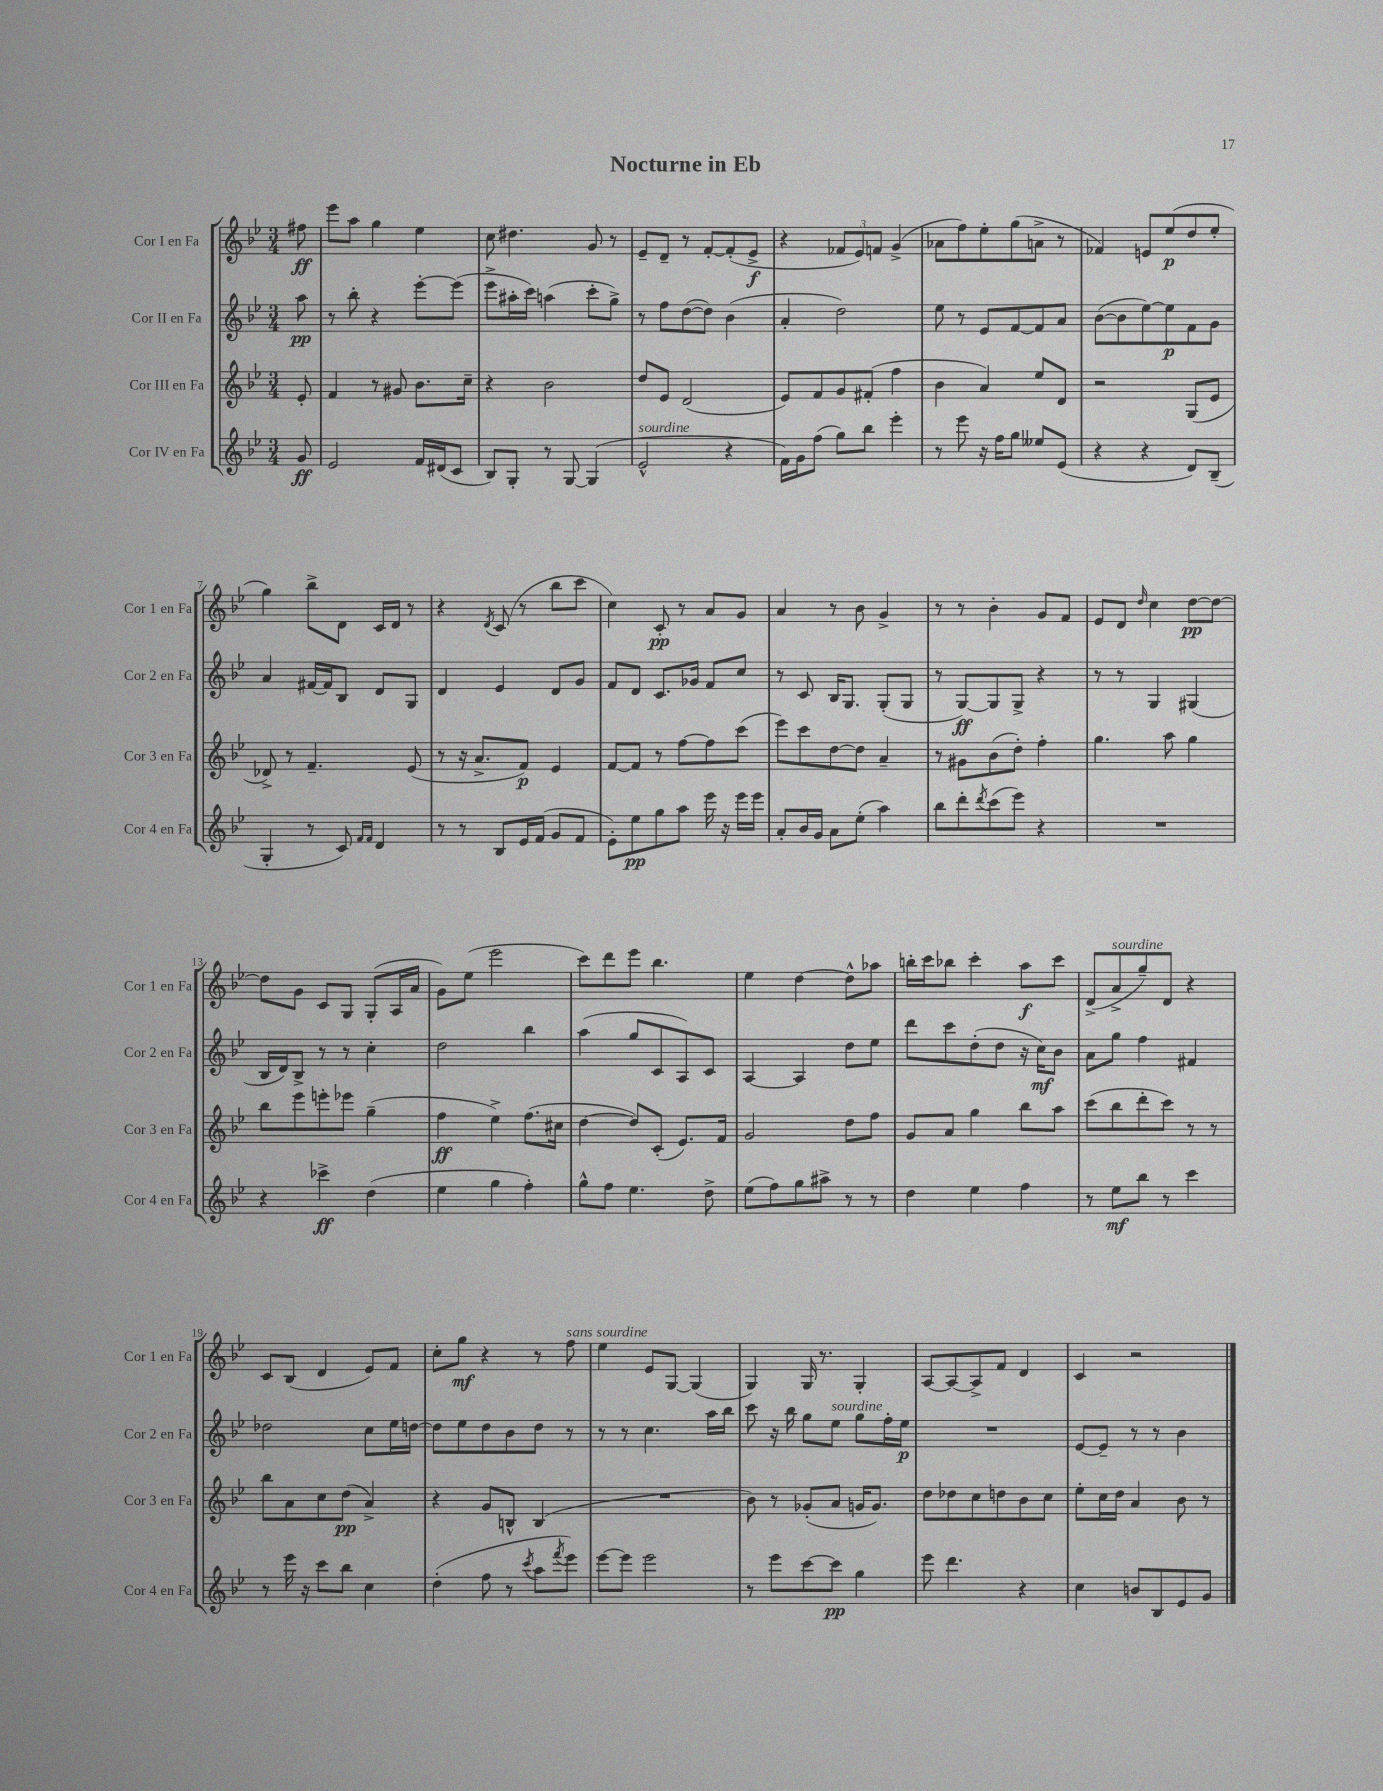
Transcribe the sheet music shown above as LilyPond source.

\header { title = "Nocturne in Eb" }
<<
\new StaffGroup <<
\new Staff = "s0" \with { instrumentName = "Cor I en Fa" shortInstrumentName = "Cor 1 en Fa" } {
    \clef treble \key bes \major \numericTimeSignature \time 3/4 \partial 8
    fis''8\ff |
    ees'''8 a''8 g''4 ees''4 |
    c''8 dis''4. g'8 r8 |
    ees'8-- d'8-- r8 f'8~-. f'8-.( ees'8->\f |
    r4 \tuplet 3/2 { fes'8 ees'8) f'8 } g'4->( |
    aes'8 f''8) ees''8-. g''8( a'8-> r8 |
    fes'4) e'8 ees''8\p( d''8 ees''8-. |
    g''4) bes''8-> d'8 c'16 d'16 r8 |
    r4 \acciaccatura { d'8 } c'8( r8 bes''8 c'''8 |
    c''4) c'8-.\pp r8 a'8 g'8 |
    a'4 r8 bes'8 g'4-> |
    r8 r8 bes'4-. g'8 f'8 |
    ees'8 d'8 \grace { d''16 } c''4 d''8~\pp d''8~ |
    d''8 g'8 c'8 g8 g8-.( a16 a'16 |
    g'8) ees''8( ees'''2 |
    c'''8) d'''8 ees'''8 bes''4. |
    ees''4 d''4~ d''8-^ aes''8 |
    b''16-. c'''16 bes''8 c'''4-. a''8\f c'''8 |
    d'8->( a'8->^\markup { \italic "sourdine" } g''8--) d'8 r4 |
    c'8 bes8( d'4 ees'8) f'8 |
    c''8-. g''8\mf r4 r8 f''8^\markup { \italic "sans sourdine" } |
    ees''4 ees'8 g8~ g4( |
    g4) g16 r8. g4-. |
    a8~ a8~ a8-> f'8 d'4 |
    c'4 r2 \bar "|." |
}
\new Staff = "s1" \with { instrumentName = "Cor II en Fa" shortInstrumentName = "Cor 2 en Fa" } {
    \clef treble \key bes \major \numericTimeSignature \time 3/4 \partial 8
    a''8\pp |
    r8 bes''8-. r4 ees'''8~-. ees'''8( |
    ees'''8-> ais''16-. c'''16) a''4( c'''8-. g''8->) |
    r8 f''8 d''8~( d''8) bes'4( |
    a'4-. d''2) |
    ees''8 r8 ees'8 f'8~ f'8 a'8 |
    bes'8~( bes'8 ees''8~) ees''8\p f'8 g'8 |
    a'4 fis'16~ fis'16 bes8 d'8 g8 |
    d'4 ees'4 d'8 g'8 |
    f'8 d'8 c'8. ges'16 f'8 c''8 |
    r8 c'8 bes16 g8. g8-.( g8 |
    r8 g8~\ff) g8 g8-> r4 |
    r8 r8 g4 gis4( |
    bes16 d'16) bes8-> r8 r8 c''4-. |
    d''2 bes''4 |
    a''4( g''8 c'8 a8) c'8 |
    a4~ a4 d''8 ees''8 |
    d'''8 c'''8 d''8-.( d''8 r16 c''16\mf) bes'8 |
    a'8 g''8 f''4 fis'4 |
    des''2 c''8 ees''16 d''16~ |
    d''8 ees''8 d''8 bes'8 d''8 r8 |
    r8 r8 c''4. a''16 bes''16 |
    c'''8 r16 bes''16 g''8 ees''8^\markup { \italic "sourdine" } g''8 f''16-. ees''16\p |
    R2. |
    ees'8~ ees'8-- r8 r8 bes'4 \bar "|." |
}
\new Staff = "s2" \with { instrumentName = "Cor III en Fa" shortInstrumentName = "Cor 3 en Fa" } {
    \clef treble \key bes \major \numericTimeSignature \time 3/4 \partial 8
    ees'8-. |
    f'4 r8 gis'8 bes'8. c''16-- |
    r4 bes'2 |
    d''8 ees'8 d'2( |
    ees'8) f'8 g'8 fis'8-.( f''4 |
    bes'4 a'4) ees''8 d'8 |
    r2 g8( ees'8 |
    des'8->) r8 f'4.-- ees'8( |
    r8 r16 a'8.-> f'8\p) ees'4 |
    f'8~ f'8 r8 f''8~ f''8 c'''8( |
    ees'''8) c'''8 d''8~ d''8 a'4-- |
    r8 gis'8 bes'8( d''8-.) f''4-. |
    g''4. a''8 g''4 |
    bes''8 ees'''8 e'''8-. ees'''8 g''4--( |
    f''4\ff ees''4->) f''8.( cis''16 |
    d''4~ d''8) c'8-.( ees'8.) f'16 |
    g'2 d''8 f''8 |
    g'8 a'8 g''4 bes''8 a''8 |
    c'''8( bes''8 d'''8-. c'''8) r8 r8 |
    bes''8 a'8 c''8 d''8\pp( a'4->) |
    r4 g'8 b8-^ b4( |
    R2. |
    bes'8) r8 ges'8-.( a'8 g'16 g'8.) |
    d''8 des''8 c''8 d''8 bes'8 c''8 |
    ees''8-. c''16 d''16 a'4 bes'8 r8 \bar "|." |
}
\new Staff = "s3" \with { instrumentName = "Cor IV en Fa" shortInstrumentName = "Cor 4 en Fa" } {
    \clef treble \key bes \major \numericTimeSignature \time 3/4 \partial 8
    g'8\ff |
    ees'2 f'16 dis'16( c'8 |
    bes8) g8-. r8 g8~ g4( |
    ees'2-^^\markup { \italic "sourdine" } r4 |
    f'16) g'16 f''8( g''8) bes''8 ees'''4-. |
    r8 ees'''8 r16 f''16 g''8 eeses''8 ees'8( |
    r4 r4 d'8) bes8--( |
    g4-. r8 c'8) \grace { f'16 f'16 } d'4 |
    r8 r8 bes8 ees'16 f'16( g'8 f'8 |
    ees'8-.) ees''8\pp g''8 a''8 ees'''16 r16 ees'''16 ees'''16 |
    a'8-. bes'16 g'16 a'8 ees''8-.( a''4) |
    bes''8 d'''8-. \acciaccatura { d'''8 } c'''8( ees'''8) r4 |
    R2. |
    r4 ces'''4->\ff d''4( |
    ees''4 g''4 f''4-.) |
    g''8-^ f''8 ees''4. d''8-> |
    ees''8( f''8) g''8 ais''8-> r8 r8 |
    d''4 ees''4 f''4 |
    r8 ees''8\mf bes''8 r8 c'''4 |
    r8 ees'''16 r16 c'''8 bes''8 c''4 |
    d''4-.( f''8 r8 \acciaccatura { c'''8 } a''8 \acciaccatura { f'''8 } ees'''8) |
    ees'''8~ ees'''8 ees'''2 |
    r8 ees'''8 c'''8~ c'''8\pp g''4 |
    ees'''8 d'''4. r4 |
    c''4 b'8 bes8 ees'8 g'8 \bar "|." |
}
>>
>>
